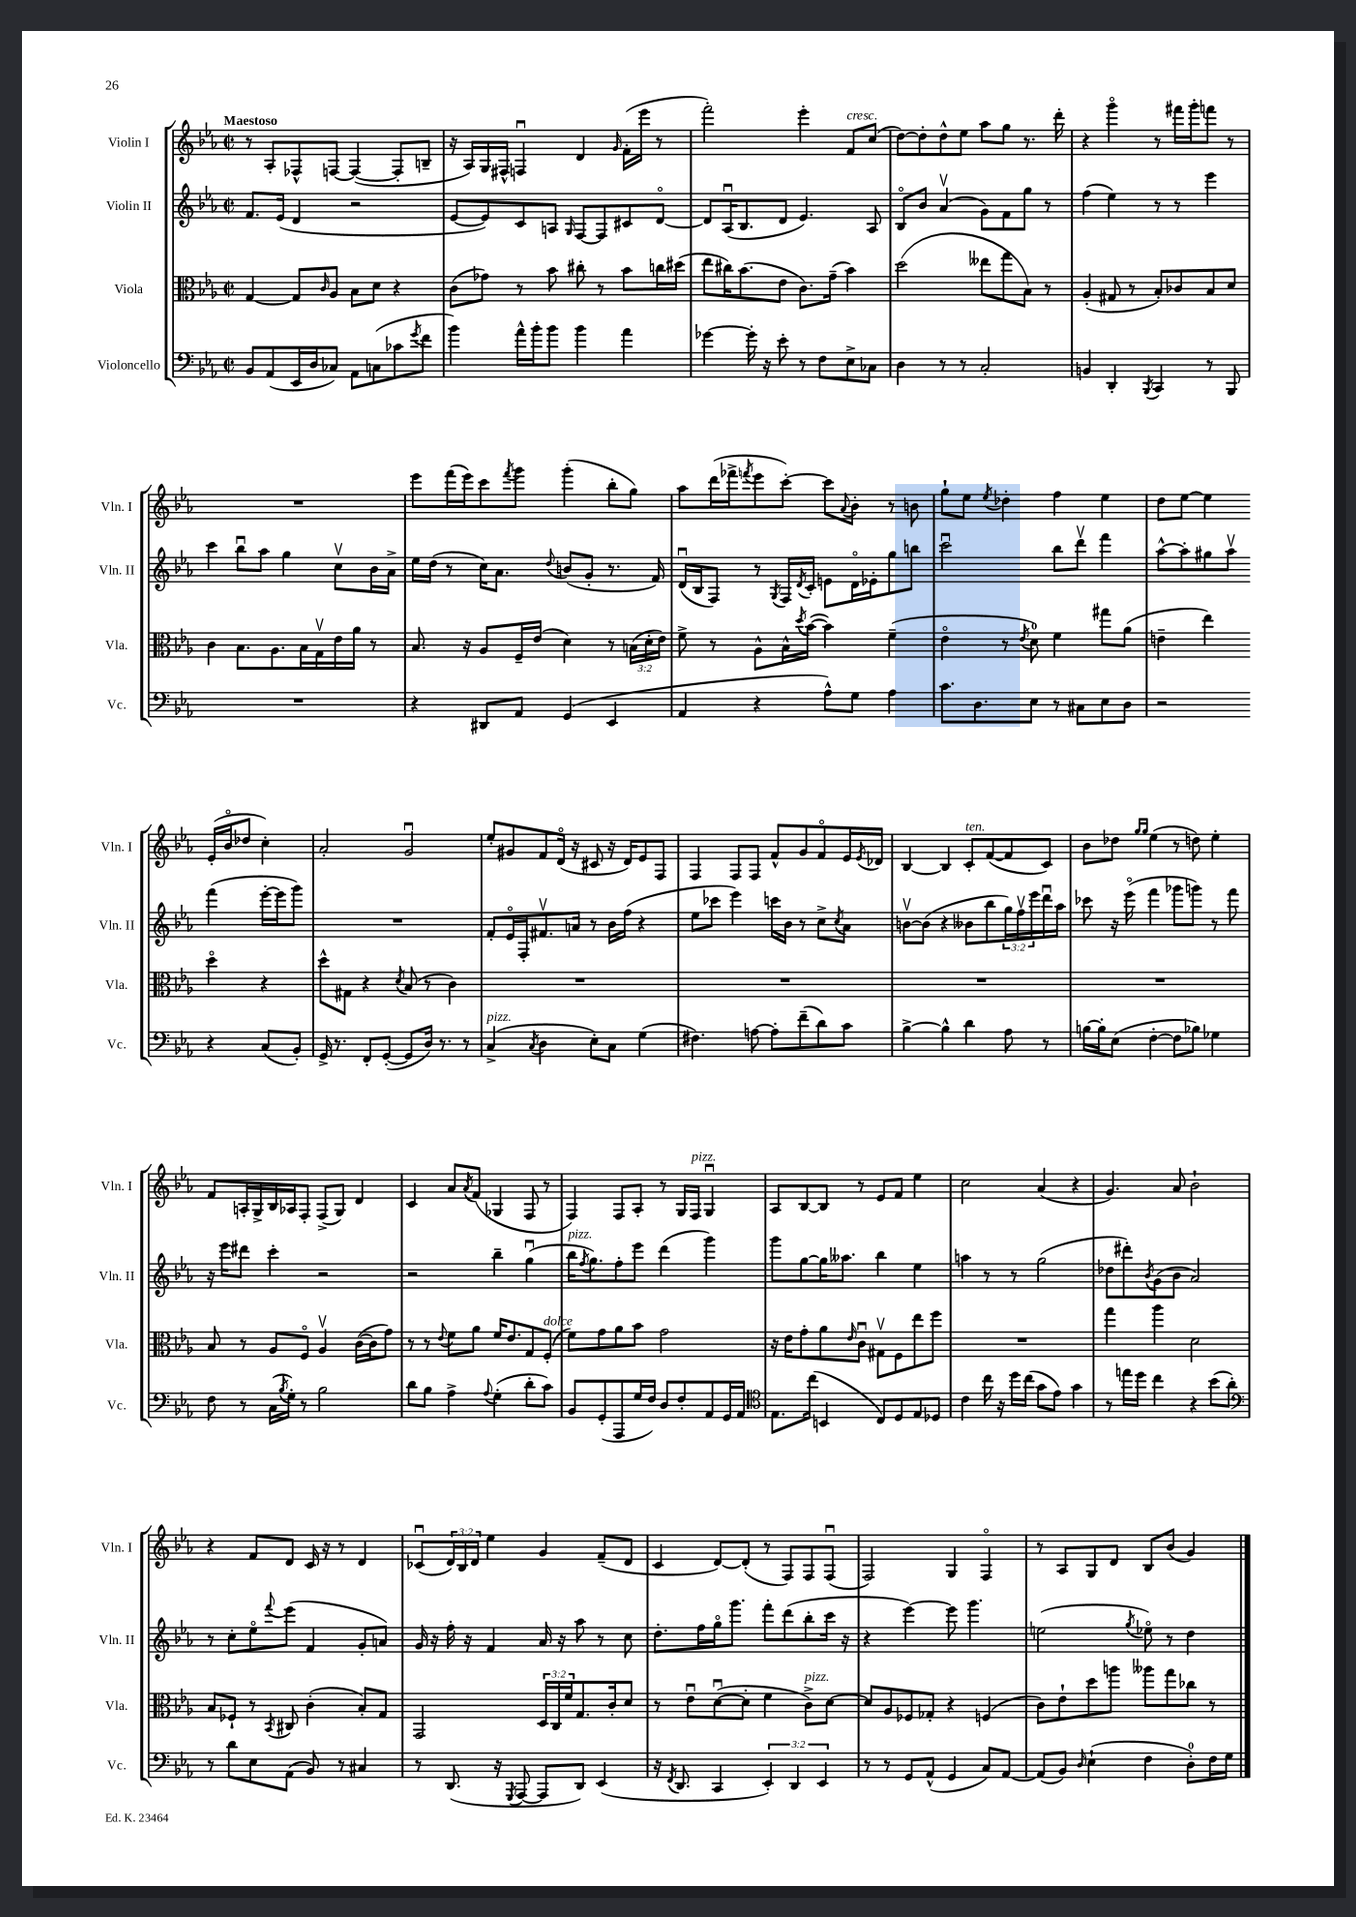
<<
\new StaffGroup <<
\new Staff = "s0" \with { instrumentName = "Violin I" shortInstrumentName = "Vln. I" } {
    \clef treble \key ees \major \defaultTimeSignature \time 2/2 \override Staff.TupletNumber.text = #tuplet-number::calc-fraction-text \tempo "Maestoso"
    r8 aes8-. fes8-^ f8~ f4~( f8-. b8-- |
    r16 aes16) g16 fis16-^ f4\downbow d'4 \grace { g'16 } f'16-.( ees'''16 r8 |
    f'''2-.) ees'''4-. f'8^\markup { \italic "cresc." } c''8( |
    d''8~) d''8-. d''8-^ ees''8 aes''8 g''8 r8. d'''16-. |
    r4 g'''4\flageolet r8 fis'''16 g'''16-. f'''8 r8 |
    R1 |
    ees'''8 f'''16( ees'''16) c'''8 \acciaccatura { f'''8 } g'''8 g'''4-.( bes''8-. g''8) |
    aes''8 d'''16( fes'''16-> \acciaccatura { f'''8 } ees'''8 c'''8~-.) c'''8 \appoggiatura { aes'8 } bes'8-. r8 b'8 |
    g''8-! ees''8 \acciaccatura { ees''8 } des''4-. f''4 ees''4 |
    d''8 ees''8~ ees''4 ees'16-.( bes'16\flageolet des''8 c''4-.) |
    aes'2-. g'2\downbow |
    ees''8-. gis'8 f'8 d'16\flageolet( r16 cis'8 r16 d'16) ees'8 f8 |
    f4 f8 f8 f'8-^ g'8 f'8\flageolet ees'16 \acciaccatura { ees'8 } des'16 |
    bes4~ bes4 c'8-.^\markup { \italic "ten." } f'8~( f'8 c'8) |
    bes'8 des''8 \grace { g''16 g''16 } ees''4( r8 d''8) ees''4-. |
    f'8 a16-. g16-> bes16 aes16 f8-. f8->( g8) d'4 |
    c'4 aes'8 \acciaccatura { aes'8 } f'8( ges4 f8 r8 |
    f4) f8 aes8-. r8 g16 f16^\markup { \italic "pizz." } g4\downbow |
    aes8 bes8~ bes8 r8 ees'8 f'8 ees''4 |
    c''2 aes'4( r4 |
    g'4.) aes'8 bes'2-! |
    r4 f'8 d'8 c'16 r16 r8 d'4 |
    ces'8\downbow( \tuplet 3/2 { d'16) bes16 d'16 } ees''4 g'4 f'8--( d'8 |
    c'4 d'8~) d'8-.( r8 f8) f8 f8\downbow( |
    f2) g4 f4\flageolet |
    r8 aes8 g8 d'8 bes8 bes'8( g'4) \bar "|." |
}
\new Staff = "s1" \with { instrumentName = "Violin II" shortInstrumentName = "Vln. II" } {
    \clef treble \key ees \major \defaultTimeSignature \time 2/2 \override Staff.TupletNumber.text = #tuplet-number::calc-fraction-text
    f'8. ees'16( d'4 r2 |
    ees'8~ ees'8) c'8 a8 \grace { g16 } f8~ f8 cis'8 d'8~\flageolet |
    d'8 aes16\downbow( bes8. d'8 ees'4.) aes8 |
    bes8\flageolet bes'8 aes'4\upbow( g'8) f'8 g''8 r8 |
    f''4( ees''4) r8 r8 ees'''4 |
    c'''4 bes''8\downbow aes''8 g''4 c''8\upbow bes'16 aes'16-> |
    ees''16 d''16( r8 c''16) aes'8. \appoggiatura { d''8 } b'8( g'8-. r8. f'16) |
    d'16\downbow( bes16 f8) r8 \acciaccatura { g8 } f16 \acciaccatura { d'8 } c'16-. e'8 d'16\flageolet ees'16-. g''8 b''8 |
    c'''2\downbow bes''8 d'''8\upbow f'''4 |
    aes''8~-^ aes''8-. gis''8 aes''8\upbow f'''4( ees'''16~-. ees'''16 g'''8) |
    R1 |
    f'8-. ees'16\flageolet f16-. fis'8.\upbow a'16 r8 bes'16 f''16( r4 |
    ees''8 ces'''8 ees'''4) c'''16 bes'16 r8 c''8-> \acciaccatura { c''8 } aes'8 |
    b'8~\upbow b'8( r4 beses'8 bes''8 \tuplet 3/2 { g''16) f''16\upbow ees'''16 } d'''16\downbow aes''16 |
    ces'''8 r16 ees'''16\flageolet( f'''4 ges'''8 g'''8) r8 f'''8 |
    r16 ees'''16 dis'''8 c'''4-. r2 |
    r2 bes''4-- g''4\downbow( |
    bes''16^\markup { \italic "pizz." } \acciaccatura { f''8 } g''8.) f''8-. ees'''8 d'''4( g'''4) |
    g'''8 g''8~ g''16 aeses''8. bes''4 ees''4 |
    a''4 r8 r8 g''2( |
    des''8 dis'''8-.) \acciaccatura { bes'8 } g'8( bes'8 aes'2) |
    r8 c''8-. ees''8\flageolet \appoggiatura { f'''8 } ees'''8( f'4 g'8-. a'8) |
    g'16 r16 f''16-. r16 f'4 aes'16 r16 aes''8 r8 c''8 |
    d''8.-. f''16 g''16\flageolet g'''8. f'''8-. d'''8( bes''8-. c'''16 r16 |
    r4 ees'''4~) ees'''8 g'''4. |
    e''2( \acciaccatura { g''8 } ees''8\flageolet) r8 d''4 \bar "|." |
}
\new Staff = "s2" \with { instrumentName = "Viola" shortInstrumentName = "Vla." } {
    \clef alto \key ees \major \defaultTimeSignature \time 2/2 \override Staff.TupletNumber.text = #tuplet-number::calc-fraction-text
    g4~ g8 \grace { c'16 } aes8 bes8 d'8 r4 |
    c'8( ges'8) r8 bes'8 cis''8-. r8 bes'8 c''16 dis''16( |
    ees''8 cis''16) bes'8.( ees'8 c'8.) g'16--( bes'4) |
    d''2( eeses''8 g''8 bes8) r8 |
    aes4-.( gis8 r8 bes8-.) ces'8 bes8 d'8 |
    c'4 bes8. aes8. bes16 g16\upbow ees'16 aes'16 r8 |
    bes8. r16 aes8 f16-- ees'16( d'4) r8 \tuplet 3/2 { b16( d'16-. ees'16) } |
    f'8-> r8 aes8-^ bes16-^ \acciaccatura { d''8 } bes'16~( bes'4) f'4--( |
    ees'4\flageolet r8 \acciaccatura { ees'8 } d'8-0) f'4 gis''8 aes'8( |
    e'4-- ees''4) d''4\flageolet r4 |
    d''8-^ gis8 r4 \acciaccatura { d'8 } bes8( r8 c'4) |
    R1 |
    R1 |
    R1 |
    R1 |
    bes8 r8 aes8 f8\flageolet aes4\upbow c'16~( c'16 g'8) |
    r8 r8 \appoggiatura { ees'8 } f'8 aes'8 f'16 ees'8. g8 f8-.^\markup { \italic "dolce" }( |
    f'8) g'8 aes'8 bes'8 g'2 |
    r16 ees'16 g'8-. aes'8 \grace { ees'16 } c'8\downbow gis8\upbow f8 ees''8 f''8 |
    R1 |
    g''4 aes''4 d'2 |
    bes8 fes8-! r8 \acciaccatura { bes,8 } cis8 c'4-.( bes8-.) g8 |
    g,2 \tuplet 3/2 { d16 c16 f'16 } g8. c'16-. d'8 |
    r8 ees'8\downbow d'8~\downbow( d'8-. f'4 c'8->^\markup { \italic "pizz." }) d'8~ |
    d'8 aes8 fes8 ges8-. r4 f4( |
    c'8) ees'8-! d''8 a''8 aeses''8 g''8 ces''8 r8 \bar "|." |
}
\new Staff = "s3" \with { instrumentName = "Violoncello" shortInstrumentName = "Vc." } {
    \clef bass \key ees \major \defaultTimeSignature \time 2/2 \override Staff.TupletNumber.text = #tuplet-number::calc-fraction-text
    bes,8 aes,8( ees,16 d16 ces8) aes,8 c8( ces'8 \acciaccatura { g'8 } f'8 |
    bes'4) aes'16-^ bes'16-. bes'8 bes'4 aes'4 |
    ges'4~ ges'16-. r16 ees'8-. r8 f8 ees8-> ces8 |
    d4 r8 r8 c2-. |
    b,4 d,4-. \acciaccatura { bes,,8 } c,4 r8 bes,,8 |
    R1 |
    r4 dis,8 aes,8 g,4( ees,4 |
    aes,4 r4 aes8-^) g8 aes4 |
    c'8. d8. ees8 r8 cis8 ees8 d8 |
    r2 r4 c8( bes,8-.) |
    g,16-> r8. f,8-. g,8~-.( g,8 d16) r8. r8 |
    c4->^\markup { \italic "pizz." }( \acciaccatura { c8 } d4 ees8-.) c8 g4( |
    fis4.) a8~ a8-. f'8--( d'8) c'8 |
    bes4~-> bes4-^ d'4 aes8 r8 |
    b16~ b16-. ees8( f4~-. f8 bes8) ges4 |
    f8 r8 c16( \acciaccatura { bes8 } g16-.) r8 bes2 |
    d'8 bes8 aes4-> \appoggiatura { aes8 } g4-.( d'8-. c'8) |
    bes,8 g,8-.( aes,,8 g16 f16) d8 f8-. aes,8 g,16 aes,16 |
    \clef tenor ees8. c''16( b,4 c8) d8 ees8 des8 |
    c'4 c''16 r16 d''16 c''16( g'8 ees'8) g'4 |
    r8 e''16 d''16 c''4 r4 bes'8( aes'8-.) |
    \clef bass r8 d'8 ees8 aes,8( bes,8) r8 cis4 |
    r8 d,8.( r16 \acciaccatura { g,,8 } aes,,8~ aes,,8 d,8) ees,4( |
    r16 \acciaccatura { f,8 } d,8. c,4 \tuplet 3/2 { ees,4-.) d,4 ees,4 } |
    r8 r8 g,8 aes,8-^( g,4 c8) aes,8~ |
    aes,8( bes,8) \grace { d16 } ees4-!( f4 d8-0-.) f16 g16 \bar "|." |
}
>>
>>
\layout { \context { \Score \remove "Bar_number_engraver" } }
